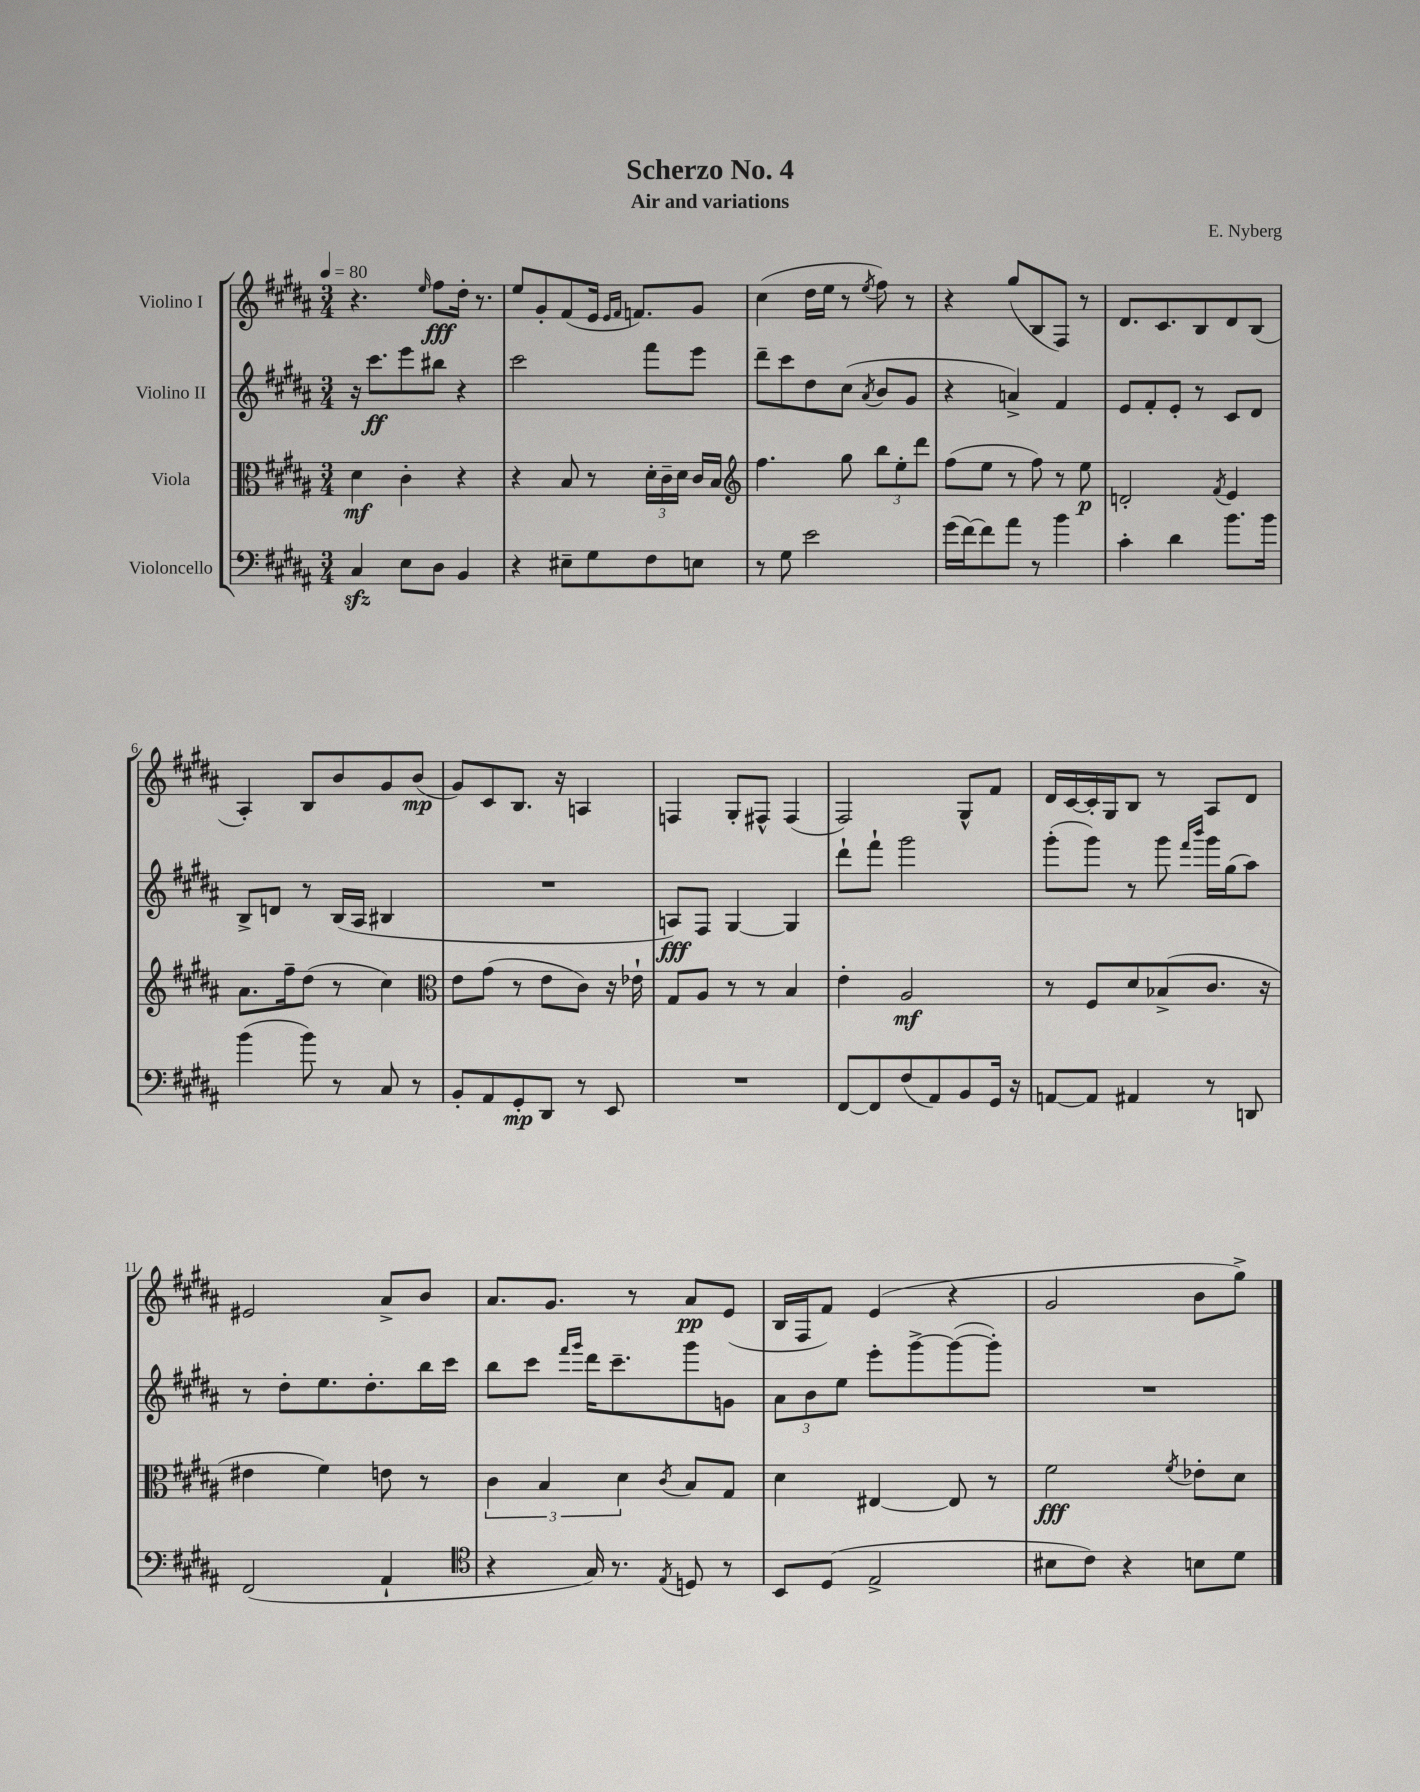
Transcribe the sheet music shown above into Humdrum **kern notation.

**kern	**dynam	**kern	**dynam	**kern	**dynam	**kern	**dynam
*part4	*part4	*part3	*part3	*part2	*part2	*part1	*part1
*staff4	*staff4	*staff3	*staff3	*staff2	*staff2	*staff1	*staff1
*I"Violoncello	*	*I"Viola	*	*I"Violino II	*	*I"Violino I	*
*clefF4	*	*clefC3	*	*clefG2	*	*clefG2	*
*k[f#c#g#d#a#]	*	*k[f#c#g#d#a#]	*	*k[f#c#g#d#a#]	*	*k[f#c#g#d#a#]	*
*M3/4	*	*M3/4	*	*M3/4	*	*M3/4	*
*MM80	*	*MM80	*	*MM80	*	*MM80	*
=1	=1	=1	=1	=1	=1	=1	=1
4C#zz/	.	4d#\	mf	16r	.	4.r	.
.	.	.	.	8.ccc#\L	ff	.	.
8E\L	.	4c#'\	.	8eee\	.	.	.
.	.	.	.	.	.	16qqee/	.
8D#\J	.	.	.	8bb#X\J	.	8ff#\L	fff
4BB/	.	4r	.	4r	.	16dd#'\Jk	.
.	.	.	.	.	.	8.r	.
=2	=2	=2	=2	=2	=2	=2	=2
4r	.	4r	.	2ccc#\	.	8ee/L	.
.	.	.	.	.	.	8g#'/	.
8E#X~\L	.	8B/	.	.	.	(8f#/	.
8G#\	.	8r	.	.	.	16e/Jk	.
.	.	.	.	.	.	16qqe/LL	.
.	.	.	.	.	.	16qqf#/JJ	.
.	.	.	.	.	.	8.fn/L)	.
8F#\	.	24d#'\LL	.	8fff#\L	.	.	.
.	.	24c#~\	.	.	.	.	.
.	.	24d#\JJ	.	.	.	.	.
8En\J	.	16c#/LL	.	8eee\J	.	8g#/J	.
.	.	16B/JJ	.	.	.	.	.
=3	=3	=3	=3	=3	=3	=3	=3
*	*	*clefG2	*	*	*	*	*
8r	.	4.ff#\	.	8ddd#~\L	.	(4cc#\	.
8G#\	.	.	.	8ccc#\	.	.	.
2e\	.	.	.	8dd#\	.	16dd#\LL	.
.	.	.	.	.	.	16ee\JJ	.
.	.	8gg#\	.	(8cc#\J	.	8r	.
.	.	.	.	8qa#/	.	8qee/	.
.	.	12bb\L	.	8b/L	.	8ff#\)	.
.	.	12ee'\	.	.	.	.	.
.	.	.	.	8g#/J	.	8r	.
.	.	12ddd#\J	.	.	.	.	.
=4	=4	=4	=4	=4	=4	=4	=4
(16g#\LL	.	(8ff#\L	.	4r	.	4r	.
[16f#\J)	.	.	.	.	.	.	.
8f#\]	.	8ee\J	.	.	.	.	.
8a#\J	.	8r	.	4an^/)	.	(8gg#/L	.
8r	.	8ff#\)	.	.	.	8B/	.
4b\	.	8r	.	4f#/	.	8F#/J)	.
.	.	8ee\	p	.	.	8r	.
=5	=5	=5	=5	=5	=5	=5	=5
4c#'\	.	2dn'/	.	8e/L	.	8.d#/L	.
.	.	.	.	8f#'/	.	.	.
.	.	.	.	.	.	8.c#/	.
4d#\	.	.	.	8e'/J	.	.	.
.	.	.	.	8r	.	8B/	.
.	.	8qf#/	.	.	.	.	.
8.b\L	.	4e/	.	8c#/L	.	8d#/	.
.	.	.	.	8d#/J	.	(8B/J	.
16b\Jk	.	.	.	.	.	.	.
!!LO:LB:g=z
=6	=6	=6	=6	=6	=6	=6	=6
(4b\	.	8.a#\L	.	8B^/L	.	4A#'/)	.
.	.	.	.	8dn/J	.	.	.
.	.	16ff#~\k	.	.	.	.	.
8b\)	.	(8dd#\J	.	8r	.	8B/L	.
8r	.	8r	.	(16B/LL	.	8b/	.
.	.	.	.	16A#/JJ	.	.	.
8C#/	.	4cc#\)	.	4B#X/	.	8g#/	.
8r	.	.	.	.	.	(8b/J	mp
=7	=7	=7	=7	=7	=7	=7	=7
*	*	*clefC3	*	*	*	*	*
8BB'/L	.	8e\L	.	2.r	.	8g#/L)	.
8AA#/	.	(8g#\J	.	.	.	8c#/	.
8GG#'/	mp	8r	.	.	.	8.B/J	.
8DD#/J	.	8e\L	.	.	.	.	.
.	.	.	.	.	.	16r	.
8r	.	8c#\J)	.	.	.	4An/	.
8EE/	.	16r	.	.	.	.	.
.	.	16e-X`\	.	.	.	.	.
=8	=8	=8	=8	=8	=8	=8	=8
2.r	.	8G#/L	.	8An/L)	fff	4Fn/	.
.	.	8A#/J	.	8F#/J	.	.	.
.	.	8r	.	[4G#/	.	8G#'/L	.
.	.	8r	.	.	.	8F#X^^/J	.
.	.	4B/	.	4G#/]	.	(4F#/	.
=9	=9	=9	=9	=9	=9	=9	=9
[8FF#/L	.	4e'\	.	8ddd#`\L	.	2F#/)	.
8FF#/]	.	.	.	8fff#`\J	.	.	.
(8F#/	.	2A#/	mf	2ggg#\	.	.	.
8AA#/)	.	.	.	.	.	.	.
8BB/	.	.	.	.	.	8G#^^/L	.
16GG#/Jk	.	.	.	.	.	8f#/J	.
16r	.	.	.	.	.	.	.
=10	=10	=10	=10	=10	=10	=10	=10
[8AAn/L	.	8r	.	(8ggg#'\L	.	16d#/LL	.
.	.	.	.	.	.	[16c#/	.
8AA/J]	.	8F#/L	.	8ggg#\J)	.	16c#'/]	.
.	.	.	.	.	.	16G#/J	.
4AA#X/	.	8d#/	.	8r	.	8B/J	.
.	.	(8B-X^/	.	8ggg#\	.	8r	.
.	.	.	.	16qqfff#/LL	.	.	.
.	.	.	.	16qqbbb/JJ	.	.	.
8r	.	8.c#/J	.	16ggg#\LL	.	8A#/L	.
.	.	.	.	(16gg#\J	.	.	.
8DDn/	.	.	.	8aa#\J)	.	8d#/J	.
.	.	16r	.	.	.	.	.
!!LO:LB:g=z
=11	=11	=11	=11	=11	=11	=11	=11
(2FF#/	.	4e#X\	.	8r	.	2e#X/	.
.	.	.	.	8dd#'\L	.	.	.
.	.	4f#\)	.	8.ee\	.	.	.
.	.	.	.	8.dd#'\	.	.	.
4AA#`/	.	8en\	.	.	.	8a#^/L	.
.	.	8r	.	16bb\L	.	8b/J	.
.	.	.	.	16ccc#\JJ	.	.	.
=12	=12	=12	=12	=12	=12	=12	=12
*clefC4	*	*	*	*	*	*	*
4r	.	6c#\	.	8bb\L	.	8.a#/L	.
.	.	.	.	8ccc#\J	.	.	.
.	.	6B/	.	.	.	.	.
.	.	.	.	.	.	8.g#/J	.
.	.	.	.	16qqfff#/LL	.	.	.
.	.	.	.	16qqggg#/JJ	.	.	.
16G#/)	.	.	.	16ddd#\KL	.	.	.
8.r	.	.	.	8.ccc#~\	.	.	.
.	.	6d#\	.	.	.	.	.
.	.	.	.	.	.	8r	.
8qE/	.	8qc#/	.	.	.	.	.
8Dn/	.	8B/L	.	8ggg#\	.	8a#/L	pp
8r	.	8G#/J	.	8gn\J	.	(8e/J	.
=13	=13	=13	=13	=13	=13	=13	=13
8BB/L	.	4d#\	.	12a#\L	.	16B/LL	.
.	.	.	.	.	.	16F#/J	.
.	.	.	.	12b\	.	.	.
(8D#/J	.	.	.	.	.	8f#/J)	.
.	.	.	.	12ee\J	.	.	.
2E^/	.	[4E#X/	.	8eee'\L	.	(4e/	.
.	.	.	.	[8ggg#^\	.	.	.
.	.	8E#/]	.	(8ggg#\_	.	4r	.
.	.	8r	.	8ggg#'\J])	.	.	.
=14	=14	=14	=14	=14	=14	=14	=14
8B#X\L	.	2f#\	fff	2.r	.	2g#/	.
8c#\J)	.	.	.	.	.	.	.
4r	.	.	.	.	.	.	.
.	.	8qf#/	.	.	.	.	.
8Bn\L	.	8e-X'\L	.	.	.	8b\L	.
8d#\J	.	8d#\J	.	.	.	8gg#^\J)	.
==	==	==	==	==	==	==	==
*-	*-	*-	*-	*-	*-	*-	*-
